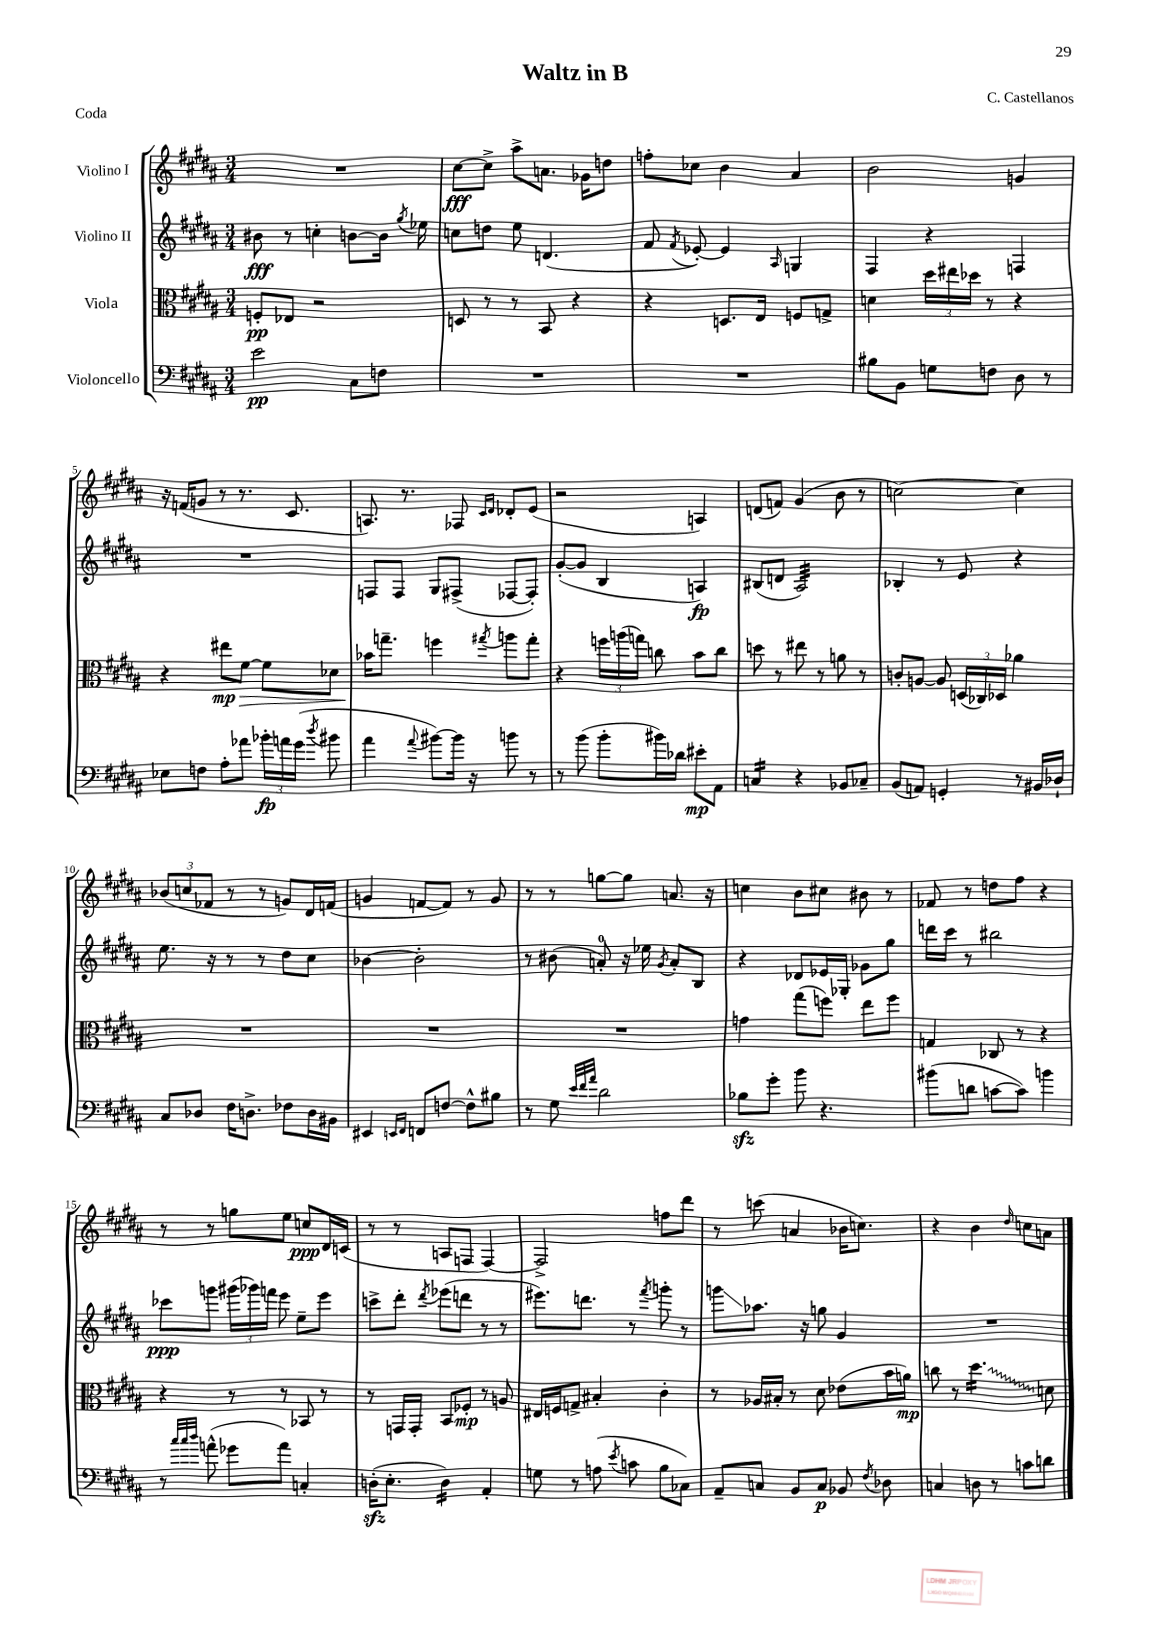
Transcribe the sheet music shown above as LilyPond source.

\header { title = "Waltz in B" composer = "C. Castellanos" piece = "Coda" }
<<
\new StaffGroup <<
\new Staff = "s0" \with { instrumentName = "Violino I" } {
    \clef treble \key b \major \numericTimeSignature \time 3/4
    \autoBeamOff R2. |
    cis''8[~\fff cis''8]-> ais''8[-> a'8.] ges'16[ d''8] |
    f''8[-. ces''8] b'4 ais'4 |
    b'2 g'4 |
    r16 f'16[( g'8] r8 r8. cis'8. |
    a8.) r8. fes8 \grace { cis'16[ dis'16] } des'8[-. e'8]( |
    r2 a4) |
    d'8[( f'8]) gis'4( b'8 r8 |
    c''2~) c''4 |
    \tuplet 3/2 { bes'8[( c''8 fes'8] } r8 r8 g'8[) dis'16 f'16]( |
    g'4 f'8[~ f'8]) r8 g'8 |
    r8 r8 g''8[~ g''8] a'8. r16 |
    c''4 b'8[ cis''8] bis'8 r8 |
    fes'8 r8 d''8[ fis''8] r4 |
    r8 r8 g''8[ e''8] c''8[\ppp dis'16 c'16]( |
    r8 r8 a8[ f8] f4~) |
    f2-> f''8[ dis'''8] |
    r8 c'''8( a'4 bes'16[ c''8.]) |
    r4 b'4 \grace { dis''16 } c''8[ a'8] \bar "|." |
}
\new Staff = "s1" \with { instrumentName = "Violino II" } {
    \clef treble \key b \major \numericTimeSignature \time 3/4
    \autoBeamOff bis'8\fff r8 c''4-. b'8[~ b'16] \acciaccatura { gis''8 } ees''16 |
    c''8[ d''8] e''8 d'4.( |
    fis'8 \acciaccatura { fis'8 } ees'8~-.) ees'4 \grace { ais16 } g4 |
    fis4 r4 f4 |
    R2. |
    f8[ f8] gis8[ fis8]->( fes8[~ fes8]-.) |
    gis'8[~-.( gis'8] b4 a4\fp) |
    bis8[( d'8] ais2:32) |
    bes4-. r8 e'8 r4 |
    e''8. r16 r8 r8 dis''8[ cis''8] |
    bes'4~ bes'2-. |
    r8 bis'8( a'8-0-.) r16 ees''16 \acciaccatura { gis'8 } a'8[-. b8] |
    r4 des'8[ ees'16 ges16]-. ges'8[ gis''8] |
    d'''16[ cis'''16] r8 bis''2 |
    ces'''8[\ppp g'''8] \tuplet 3/2 { gis'''16[( ges'''16) f'''16] } e'''8 e''8[-- e'''8] |
    c'''8[-> dis'''8]-. \acciaccatura { dis'''8 } ees'''8[( d'''8] r8 r8 |
    eis'''8.[) d'''8.] r8 \acciaccatura { fis'''8 } g'''8-. r8 |
    g'''8[\glissando aes''8.] r16 g''8 gis'4 |
    R2. \bar "|." |
}
\new Staff = "s2" \with { instrumentName = "Viola" } {
    \clef alto \key b \major \numericTimeSignature \time 3/4
    \autoBeamOff f8[-.\pp ees8] r2 |
    d8 r8 r8 b,8 r4 |
    r4 d8.[ e16] f8[ g8]-> |
    d'4 \tuplet 3/2 { dis''16[ eis''16 des''16] } r8 r4 |
    r4 eis''8[\mp fis'8]~\> fis'8[ des'8] |
    bes'16[\! g''8.]-- f''4 \acciaccatura { gis''8 } a''8[ gis''8]-. |
    r4 \tuplet 3/2 { f''16[ a''16( g''16]) } c''8 b'8[ c''8] |
    d''8 r8 eis''8 r8 a'8 r8 |
    c'8[-. a8]~ a8 \tuplet 3/2 { d16[( ces16) des16] } aes'4 |
    R2. |
    R2. |
    R2. |
    g'4 gis''8[( f''8]) e''8[ f''8] |
    g4 ces8 r8 r4 |
    r4 r8 r8 bes,8 r8 |
    r8 g,16[ g,16]-. b,8[ fes8]-.\mp r8 a8 |
    eis16[ f16 g8]-> bis4-. cis'4-. |
    r8 aes16[ bis16]-. r8 dis'8 ees'8[( b'16 a'16]\mp) |
    c''8 r8 \once \override Glissando.style = #'zigzag dis''4.:16\glissando d'8 \bar "|." |
}
\new Staff = "s3" \with { instrumentName = "Violoncello" } {
    \clef bass \key b \major \numericTimeSignature \time 3/4
    \autoBeamOff e'2\pp cis8[ f8] |
    R2. |
    R2. |
    bis8[ b,8] g8[ f8] dis8 r8 |
    ees8[ f8] ais8[-. aes'8] \tuplet 3/2 { bes'16[-.\fp a'16 gis'16]( } \acciaccatura { dis''8 } bis'8 |
    ais'4 \appoggiatura { ais'8 } bis'8[~) bis'16] r16 b'8 r8 |
    r8 b'8( b'8[-. bis'16) des'16] eis'8[-.\mp ais,8] |
    c4:16 r4 bes,8[ ces8]-- |
    b,8[( a,8]) g,4-. r8 bis,16[ des16]-! |
    cis8[ des8] fis16[ d8.]-> fes8[ d16 bis,16] |
    eis,4 \grace { e,16[ fis,16] } f,8[ f8]~ f8[-^ bis8] |
    r8 gis8 \grace { e'32[ fis'32 ais'32] } dis'2 |
    bes8[\sfz gis'8]-. b'8 r4. |
    bis'8[( d'8] c'8[~ c'8]) b'4 |
    r8 \grace { cis''32[ cis''32 dis''32] } a'8-^( ges'8[ a'8]) c4-. |
    d16[-.\sfz( e8.]-. d4:16) ais,4-. |
    g8 r8 a8( \acciaccatura { e'8 } c'8 b8[ ces8]) |
    ais,8[-- c8] b,8[ c8]\p bes,8 \acciaccatura { fis8 } des8 |
    c4 d8 r8 c'8[ d'8] \bar "|." |
}
>>
>>
